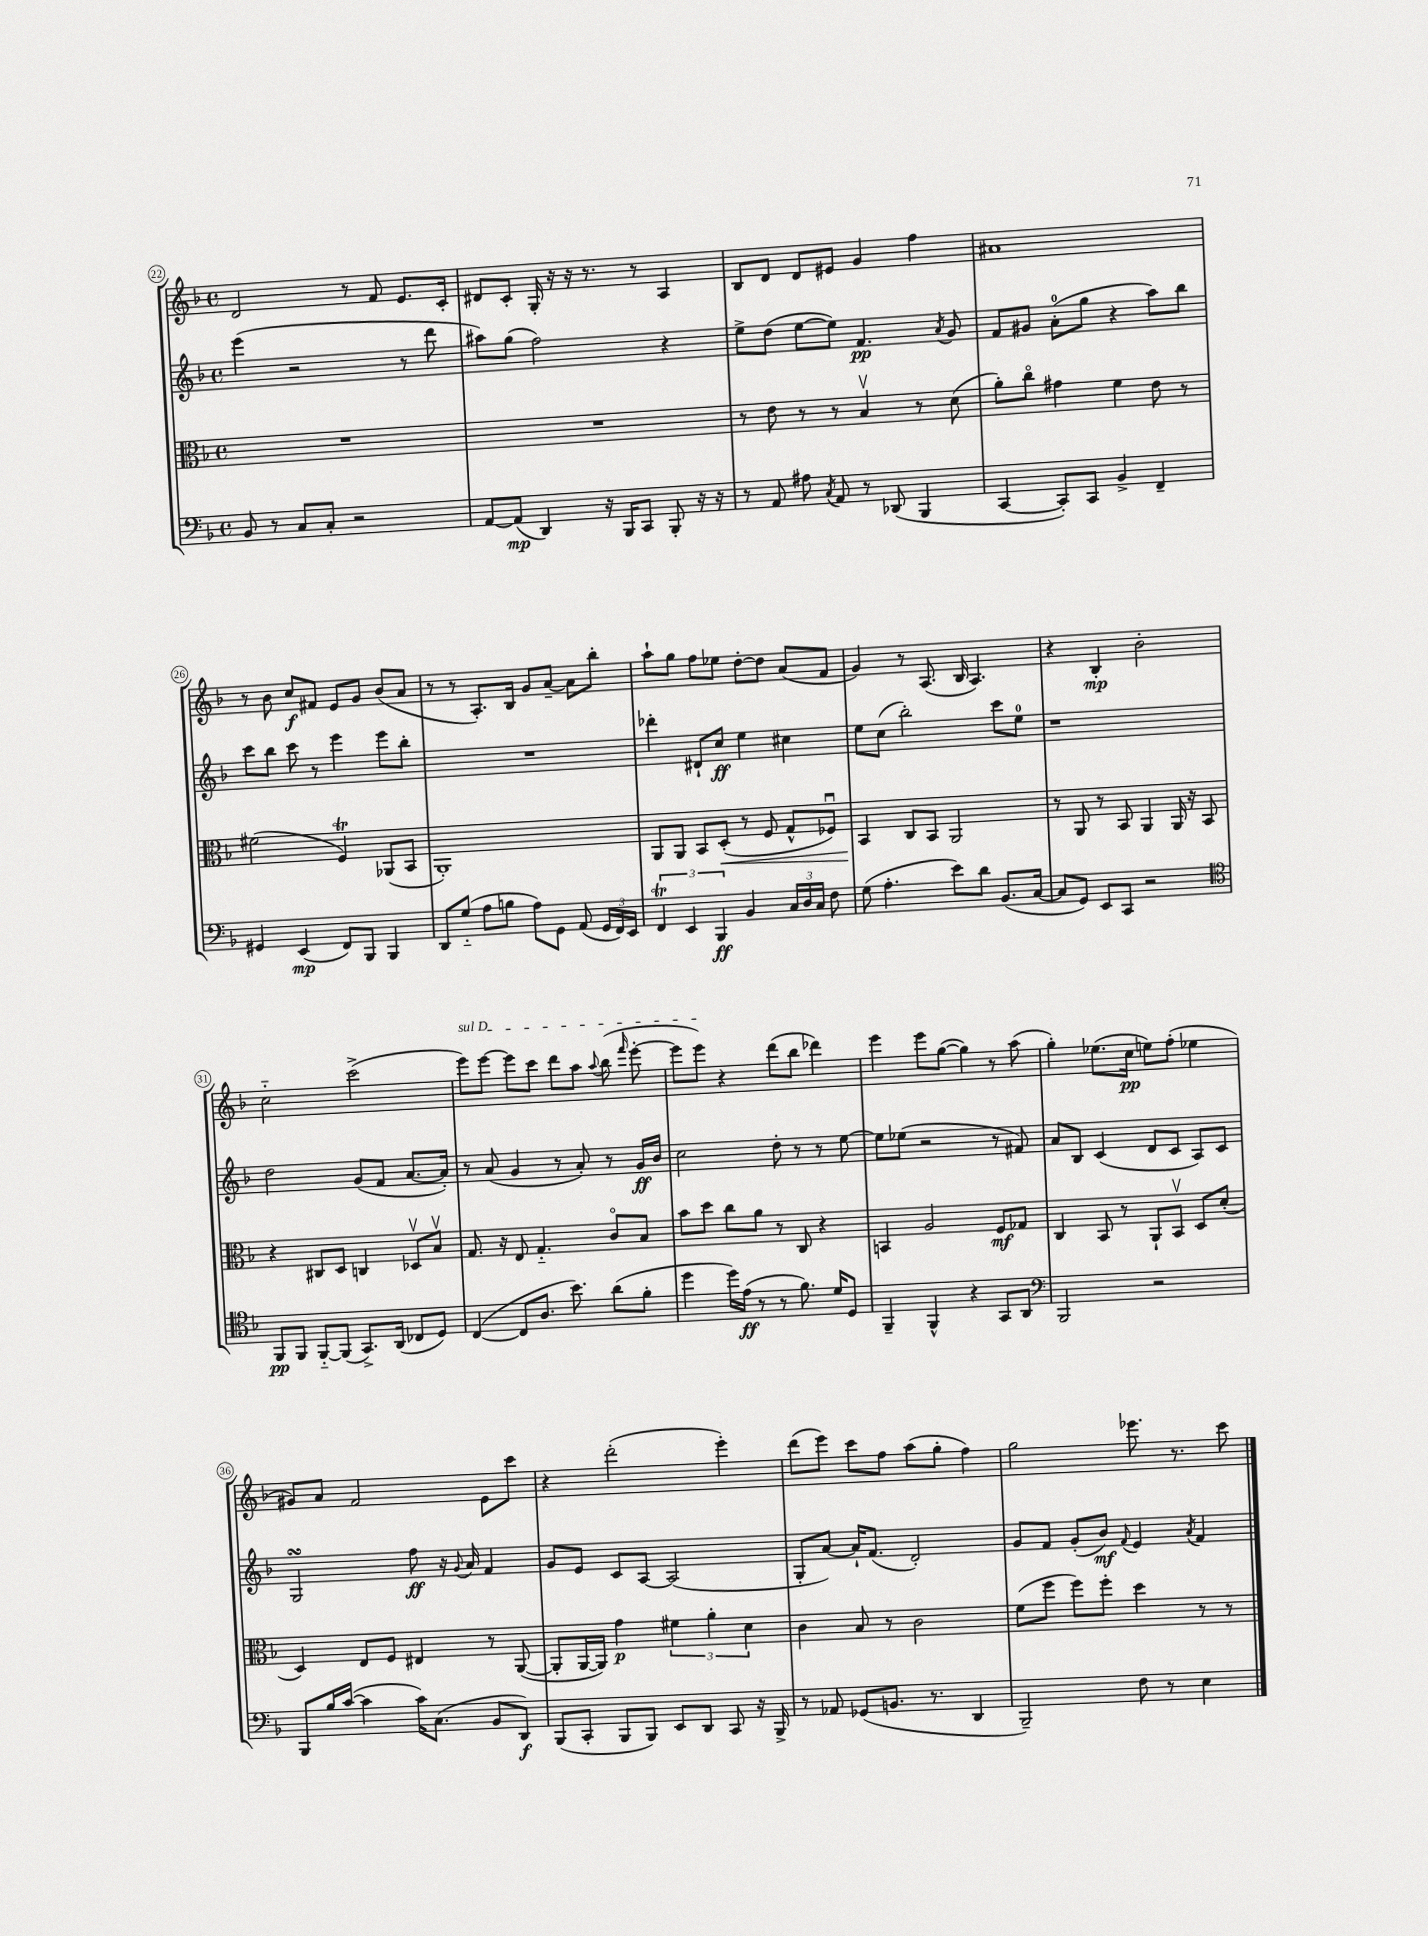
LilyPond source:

<<
\new StaffGroup <<
\new Staff = "s0" {
    \clef treble \key f \major \defaultTimeSignature \time 4/4
    \autoBeamOff d'2 r8 f'8 e'8.[ c'16]-. |
    dis'8[ c'8]-. g16-. r16 r16 r8. r8 a4 |
    bes8[ d'8] d'8[ eis'8] g'4 f''4 |
    ais'1 |
    r8 bes'8 c''8[\f fis'8] e'8[ g'8] bes'8[( a'8] |
    r8 r8 a8.[-.) bes16] g'8[ a'8]~-- a'8[ bes''8]-. |
    a''8[-! g''8] f''8[ ees''8] d''8[~-. d''8] a'8[( f'8] |
    g'4) r8 a8.( bes16 a4.) |
    r4 bes4-.\mp bes'2-. |
    c''2-_ c'''2->( |
    \once \override TextSpanner.bound-details.left.text = \markup { \italic "sul D" } e'''8[\startTextSpan) e'''8]~ e'''8[ c'''8] d'''8[ a''8] \appoggiatura { a''8 } bes''8( \grace { f'''16 } e'''8~-. |
    e'''8[ e'''8]\stopTextSpan) r4 d'''8[( bes''8] des'''4) |
    e'''4 e'''8[ g''8]~( g''4) r8 a''8( |
    g''4-.) ees''8.[( c''16]\pp e''8[) f''8]-.( ees''4 |
    gis'8[) a'8] f'2 e'8[ c'''8] |
    r4 d'''2-.( e'''4-.) |
    d'''8[( e'''8]) c'''8[ f''8] a''8[( g''8]-. f''4) |
    g''2 ees'''8. r8. c'''8 \bar "|." |
}
\new Staff = "s1" {
    \clef treble \key f \major \defaultTimeSignature \time 4/4
    \autoBeamOff e'''4( r2 r8 d'''8 |
    ais''8[) g''8]( f''2) r4 |
    e''8[-> d''8]( e''8[~ e''8]) f'4.\pp \acciaccatura { a'8 } g'8 |
    f'8[ gis'8] a'8[-0-.( g''8] r4 a''8[) bes''8] |
    c'''8[ bes''8] c'''8 r8 e'''4 e'''8[ bes''8]-. |
    R1 |
    des'''4-. dis'8[-! c''8]\ff e''4 cis''4 |
    e''8[ c''8]( bes''2-.) c'''8[ e''8]-0 |
    r1 |
    d''2 g'8[( f'8] a'8.[~ a'16]-.) |
    r8 a'8( g'4 r8 a'8-.) r8 g'16[\ff bes'16] |
    c''2 d''8-. r8 r8 e''8~ |
    e''8[ ees''8]( r2 r8 fis'8) |
    a'8[ bes8] c'4( d'8[ c'8] a8[) c'8] |
    g2\turn f''8\ff r16 \appoggiatura { g'8 } a'16 f'4 |
    g'8[ e'8] c'8[ a8]~ a2( |
    g8[-. a'8]~) a'16[-! f'8.]( d'2-.) |
    g'8[ f'8] g'8[-.( bes'8]\mf) \appoggiatura { f'8 } e'4 \acciaccatura { a'8 } f'4 \bar "|." |
}
\new Staff = "s2" {
    \clef alto \key f \major \defaultTimeSignature \time 4/4
    \autoBeamOff R1 |
    R1 |
    r8 e'8 r8 r8 bes4\upbow r8 d'8( |
    a'8[-.) c''8]\flageolet gis'4 f'4 e'8 r8 |
    fis'2( f4\trill) aes,8[( bes,8] |
    a,1-.) |
    a,8[ a,8] bes,8[ d8]-.\<( r8 f8 g8[-^ fes8]\downbow) |
    bes,4\! c8[ bes,8] a,2 |
    r8 a,8 r8 bes,8 a,4 a,16 r16 bes,8 |
    r4 cis8[ d8] c4 des8[\upbow bes8]\upbow |
    g8. r16 e8 g4.-_ c'8[\flageolet bes8] |
    bes'8[ d''8] c''8[ a'8] r8 c8 r4 |
    b,4 a2 f8[\mf ges8] |
    c4 bes,8 r8 a,8[-! bes,8]\upbow d8[ d'8]-.( |
    d4) e8[ f8] eis4 r8 a,8~( |
    a,8[-. a,16~ a,16]) g'4\p \tuplet 3/2 { fis'4 a'4-. d'4 } |
    c'4 bes8 r8 c'2 |
    f'8[( f''8] f''8[) f''8]-. d''4 r8 r8 \bar "|." |
}
\new Staff = "s3" {
    \clef bass \key f \major \defaultTimeSignature \time 4/4
    \autoBeamOff bes,8 r8 c8[ c8]-. r2 |
    a,8[~ a,8]\mp( d,4) r16 bes,,16[ c,8] bes,,8-. r16 r16 |
    r8 a,8 ais8 \acciaccatura { c8 } a,8 r8 des,8( bes,,4 |
    c,4~ c,8[-.) c,8] bes,4-> f,4-- |
    gis,4 e,4\mp( f,8[) bes,,8] bes,,4 |
    d,8[ g8]-_( a8[ b8] a8[) g,8] a,8( \tuplet 3/2 { g,16[ f,16) e,16] } |
    \tuplet 3/2 { f,4\trill e,4 bes,,4\ff } bes,4 \tuplet 3/2 { c16[ d16 c16] } f8 |
    g8( a4.-. e'8[) d'8] bes,8.[( c16]~ |
    c8[ g,8]) e,8[ c,8] r2 |
    \clef tenor f,8[\pp f,8] f,8[~-_ f,8]( g,8.[->) a,16]( ces8[ d8]) |
    c4~( c8[ a8.] bes'8.) a'8[( f'8]-. |
    d''4 d''16[) e'16]\ff( r8 r8 f'8.) d'16[ d8] |
    f,4-- f,4-^ r4 g,8[ a,8] |
    \clef bass bes,,2 r2 |
    bes,,8[ bes16 c'16]~( c'4 c'16[) c8.]( bes,8[ d,8]\f) |
    bes,,8[( c,8]-. bes,,8[ bes,,8]) e,8[ d,8] c,8 r16 bes,,16-> |
    r8 aes,8 ges,8[( b,8.] r8. d,4 |
    bes,,2--) f8 r8 e4 \bar "|." |
}
>>
>>
\layout { \context { \Score currentBarNumber = #22 \override BarNumber.stencil = #(make-stencil-circler 0.1 0.3 ly:text-interface::print) } }
